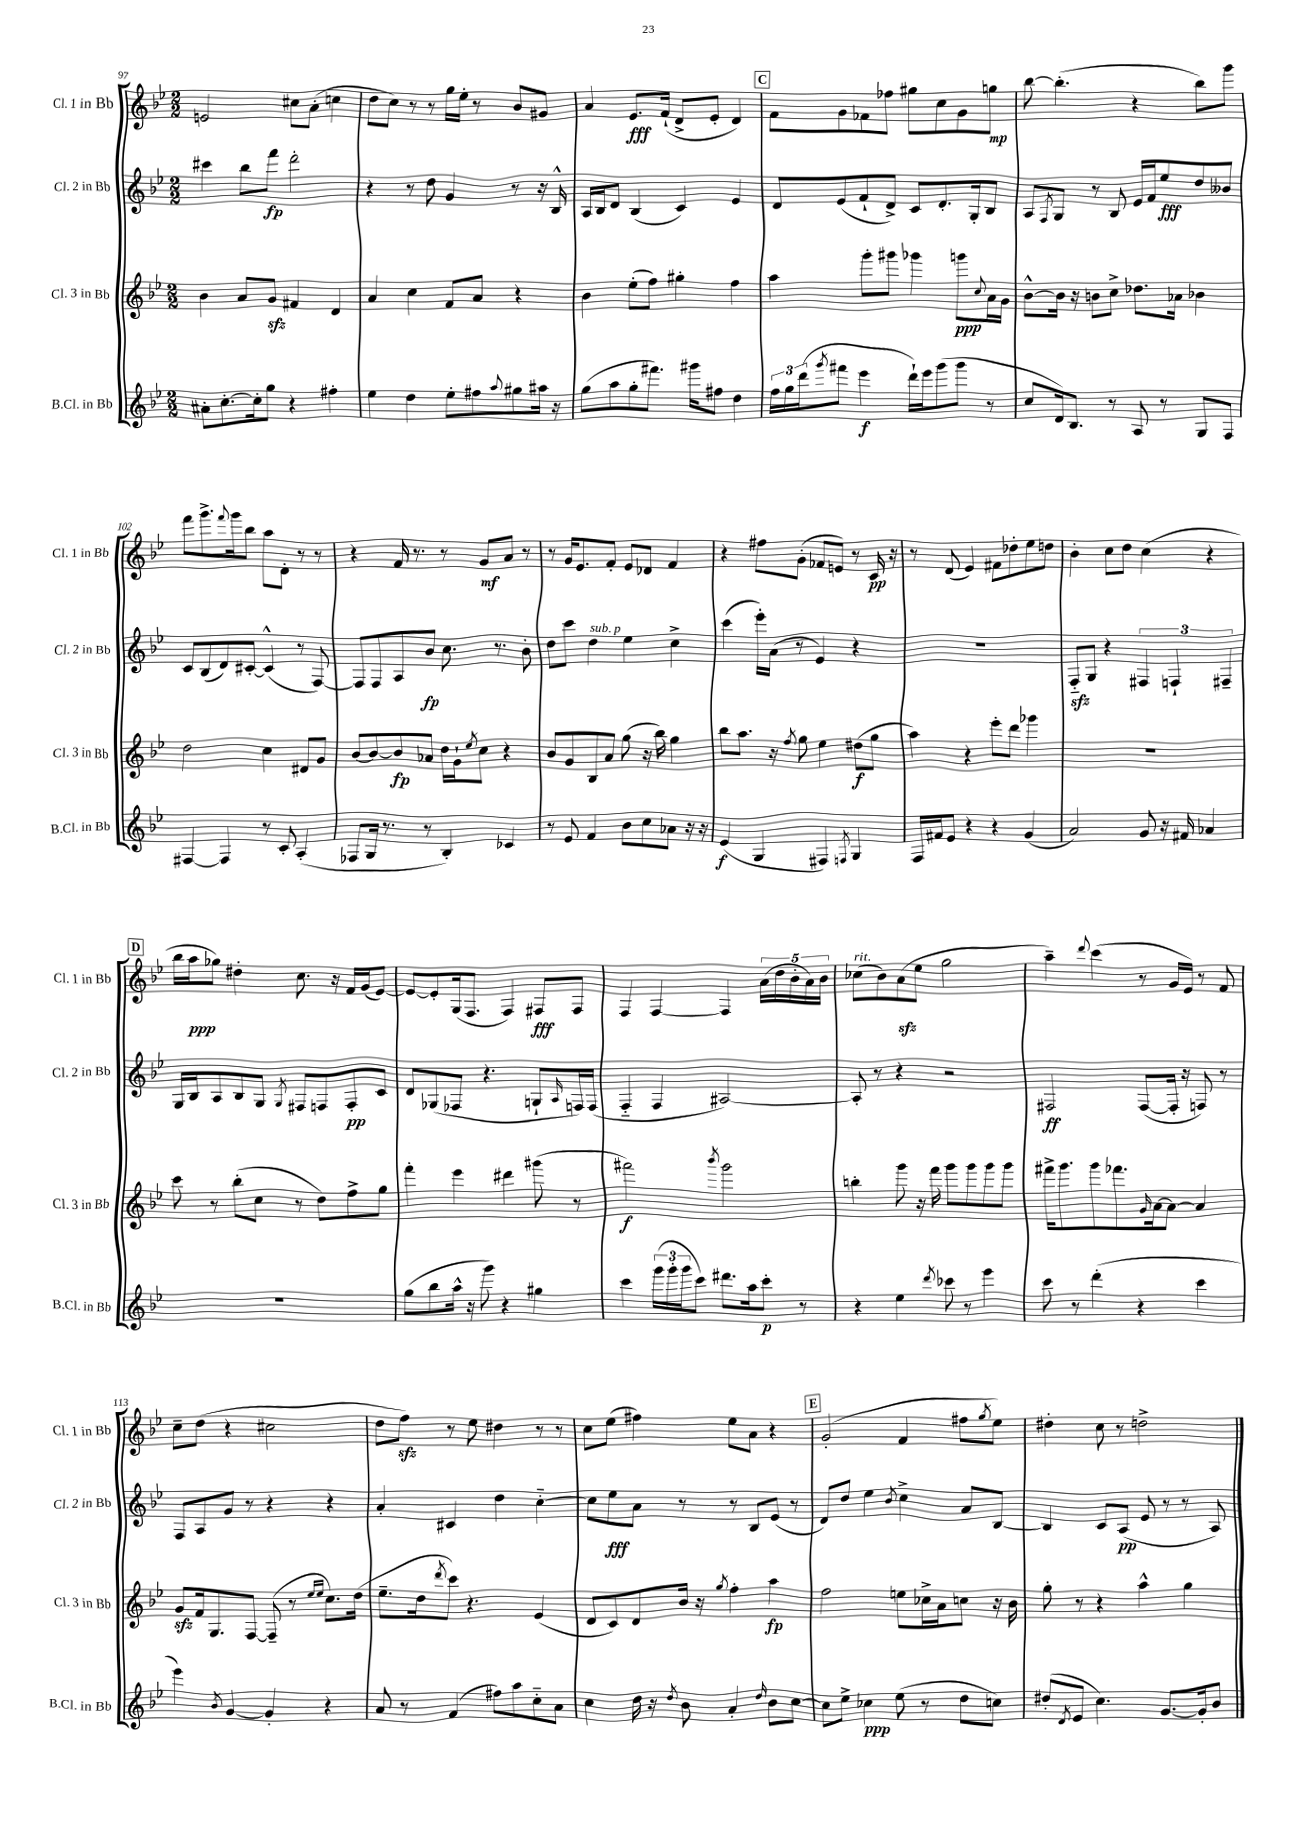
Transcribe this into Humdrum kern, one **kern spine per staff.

**kern	**dynam	**kern	**dynam	**kern	**dynam	**kern	**dynam
*part4	*part4	*part3	*part3	*part2	*part2	*part1	*part1
*staff4	*staff4	*staff3	*staff3	*staff2	*staff2	*staff1	*staff1
*I"B.Cl. in Bb	*	*I"Cl. 3 in Bb	*	*I"Cl. 2 in Bb	*	*I"Cl. 1 in Bb	*
*I'B.Cl. in Bb	*	*I'Cl. 3 in Bb	*	*I'Cl. 2 in Bb	*	*I'Cl. 1 in Bb	*
*clefG2	*	*clefG2	*	*clefG2	*	*clefG2	*
*k[b-e-]	*	*k[b-e-]	*	*k[b-e-]	*	*k[b-e-]	*
*M2/2	*	*M2/2	*	*M2/2	*	*M2/2	*
=97	=97	=97	=97	=97	=97	=97	=97
8a#X'\L	.	4b-\	.	4ccc#X\	.	2en/	.
[8.cc'\	.	.	.	.	.	.	.
.	.	8a/L	.	8bb-\L	.	.	.
16cc'\k]	.	.	.	.	.	.	.
8gg\J	.	8gzz/J	.	8fff\J	fp	.	.
4r	.	4f#X/	.	2ddd'\	.	8cc#X\L	.
.	.	.	.	.	.	(8a'\J	.
4ff#X'\	.	4d/	.	.	.	4ccn\	.
=98	=98	=98	=98	=98	=98	=98	=98
4ee-\	.	4a/	.	4r	.	8dd\L	.
.	.	.	.	.	.	8cc\J)	.
4dd\	.	4cc\	.	8r	.	8r	.
.	.	.	.	8dd\	.	8r	.
8ee-'\L	.	8f/L	.	4g/	.	16gg\LL	.
.	.	.	.	.	.	16ee-'\JJ	.
8ff#X\	.	8a/J	.	.	.	8r	.
8qqaa/	.	.	.	.	.	.	.
8gg#X\	.	4r	.	8r	.	8b-/L	.
16aa#X\Jk	.	.	.	16r	.	8g#X/J	.
16r	.	.	.	16B-^^/	.	.	.
=99	=99	=99	=99	=99	=99	=99	=99
(8gg\L	.	4b-\	.	16A/LL	.	4a/	.
.	.	.	.	16B-/J	.	.	.
8aa\	.	.	.	8d/J	.	.	.
8gg'\	.	(8ee-'\L	.	(4B-/	.	8.e-/L	fff
8.fff#X\J)	.	8ff\J)	.	.	.	.	.
.	.	.	.	.	.	(16f`/Jk	.
.	.	4gg#X'\	.	4c/)	.	8d^/L	.
16ggg#X\KL	.	.	.	.	.	.	.
8ff#X\J	.	.	.	.	.	8e-'/J	.
4dd\	.	4ff\	.	4e-/	.	4d/)	.
!!LO:REH:place=s1:t=C
=100	=100	=100	=100	=100	=100	=100	=100
24ff\LL	.	4aa\	.	8d/L	.	8f\L	.
24gg\	.	.	.	.	.	.	.
(24ddd\J	.	.	.	.	.	.	.
8qggg/	.	.	.	.	.	.	.
8fff#X\J	.	.	.	(8e-/	.	8g\	.
4eee-\	f	8ggg'\L	.	8f`/	.	8f-X\	.
.	.	8ggg#X\J	.	8d^/J)	.	8ff-X\J	.
16ddd`\LL)	.	4ggg-X\	.	8c/L	.	8gg#X\L	.
16eee-\J	.	.	.	.	.	.	.
(8ggg\	.	.	.	8.d'/	.	8cc\	.
8ggg\J	.	8gggn\L	ppp	.	.	8g\	.
.	.	.	.	16G'/k	.	.	.
.	.	8qqcc/	.	.	.	.	.
8r	.	16a\L	.	8B-/J	.	8ggn\J	mp
.	.	16g\JJ	.	.	.	.	.
=101	=101	=101	=101	=101	=101	=101	=101
8cc/L	.	[8b-^^\L	.	8A/L	.	[8bb-\	.
.	.	.	.	8qF/	.	.	.
16d/k)	.	16b-\Jk]	.	8G/J	.	(4.bb-'\]	.
8.B-/J	.	16r	.	.	.	.	.
.	.	8bn\L	.	8r	.	.	.
8r	.	8cc^\J	.	8B-/	.	.	.
8A/	.	8.dd-X\L	.	16e-/LL	.	4r	.
.	.	.	.	16f/J	.	.	.
8r	.	.	.	8ee-/	fff	.	.
.	.	16a-X\Jk	.	.	.	.	.
8G/L	.	4b-X\	.	8dd/	.	8bb-\L)	.
8F/J	.	.	.	8b--X/J	.	8ggg\J	.
!!LO:LB:g=z
=102	=102	=102	=102	=102	=102	=102	=102
[4F#X/	.	2dd\	.	8c/L	.	8fff\L	.
.	.	.	.	(8B-/	.	8.ggg^\	.
4F#/]	.	.	.	8d/)	.	.	.
.	.	.	.	.	.	8qqfff/	.
.	.	.	.	.	.	16ggg\k	.
.	.	.	.	[8c#X'/J	.	8bb-\J	.
8r	.	4cc\	.	(4c#^^/]	.	8aa\L	.
8c'/	.	.	.	.	.	8d'\J	.
(4A'/	.	8d#X/L	.	8r	.	8r	.
.	.	8g/J	.	[8F/)	.	8r	.
=103	=103	=103	=103	=103	=103	=103	=103
8F-X/L	.	[8b-/L	.	8F/L]	.	4r	.
16G/Jk	.	8b-/_	.	8F/	.	.	.
8.r	.	.	.	.	.	.	.
.	.	8b-/]	fp	8A/	.	16f/	.
.	.	.	.	.	.	8.r	.
8r	.	8a-X/J	.	8b-/J	fp	.	.
4B-'/)	.	16dd\LL	.	8.cc\	.	8r	.
.	.	16g`\J	.	.	.	.	.
.	.	8qee-/	.	.	.	.	.
.	.	8cc\J	.	.	.	8g/L	mf
.	.	.	.	8.r	.	.	.
4c-X/	.	4r	.	.	.	8a/J	.
.	.	.	.	8b-'\	.	8r	.
=104	=104	=104	=104	=104	=104	=104	=104
8r	.	8b-/L	.	8dd\L	.	8r	.
8e-/	.	8g/	.	8ccc\J	.	16g/KL	.
.	.	.	.	.	.	8.e-/	.
!	!	!	!	!LO:TX:a:i:t=sub. p	!	!	!
4f/	.	8B-/	.	4dd\	.	.	.
.	.	8a/J	.	.	.	8f'/J	.
8b-\L	.	(8gg\	.	4ee-\	.	8e-/L	.
8cc\	.	16r	.	.	.	8d-X/J	.
.	.	16bb-\)	.	.	.	.	.
8a-X\J	.	4gg\	.	4cc^\	.	4f/	.
16r	.	.	.	.	.	.	.
16r	.	.	.	.	.	.	.
=105	=105	=105	=105	=105	=105	=105	=105
(4e-/	f	8bb-\L	.	(4ccc\	.	4r	.
.	.	8.aa\J	.	.	.	.	.
4G/	.	.	.	16eee-'\LL)	.	8ff#X\L	.
.	.	16r	.	(16a\JJ	.	.	.
.	.	8qff/	.	.	.	.	.
.	.	8gg\	.	8r	.	(8g'\J	.
4F#X/)	.	4ee-\	.	4e-/)	.	8f-X/L	.
.	.	.	.	.	.	8en/J)	.
8qFn/	.	.	.	.	.	.	.
4G/	.	(8dd#X\L	f	4r	.	8r	.
.	.	8gg\J	.	.	.	16c/	pp
.	.	.	.	.	.	16r	.
=106	=106	=106	=106	=106	=106	=106	=106
16F/LL	.	4aa\)	.	1r	.	8r	.
16f#X/J	.	.	.	.	.	.	.
8e-/J	.	.	.	.	.	(8d/	.
4r	.	4r	.	.	.	4e-/)	.
4r	.	8eee-'\L	.	.	.	8f#X\L	.
.	.	8ddd\J	.	.	.	8dd-X'\	.
(4g/	.	4ggg-X\	.	.	.	8ee-\	.
.	.	.	.	.	.	8ddn\J	.
=107	=107	=107	=107	=107	=107	=107	=107
2a/)	.	1r	.	8Fzz/L	.	4b-'\	.
.	.	.	.	8G/J	.	.	.
.	.	.	.	4r	.	8cc\L	.
.	.	.	.	.	.	8dd\J	.
8g/	.	.	.	6F#X/	.	(4cc\	.
16r	.	.	.	.	.	.	.
.	.	.	.	6Fn`/	.	.	.
16f#X/	.	.	.	.	.	.	.
4a-X/	.	.	.	.	.	4r	.
.	.	.	.	6F#X~/	.	.	.
!!LO:LB:g=z
!!LO:REH:place=s1:t=D
=108	=108	=108	=108	=108	=108	=108	=108
1r	.	8ccc\	.	16G/LL	.	16bb-\LL	.
.	.	.	.	16B-/J	.	16aa\J	ppp
.	.	8r	.	8A/	.	8gg-X\J)	.
.	.	(8bb-'\L	.	8B-/	.	4dd#X'\	.
.	.	8cc\J	.	8G/J	.	.	.
.	.	.	.	8qG/	.	.	.
.	.	8r	.	8F#X/L	.	8.cc\	.
.	.	8dd\L)	.	8Fn/	.	.	.
.	.	.	.	.	.	16r	.
.	.	8ff^\	.	8F'/	pp	16f/LL	.
.	.	.	.	.	.	(16g/J	.
.	.	8gg\J	.	8c/J	.	[8e-/J)	.
=109	=109	=109	=109	=109	=109	=109	=109
(8gg\L	.	4fff'\	.	8d/L	.	8e-/L_	.
8bb-\	.	.	.	(8G-X/	.	8e-'/]	.
16aa^^\Jk	.	4eee-\	.	8F-X/J	.	(16G/k	.
16r	.	.	.	.	.	8.F/J	.
8ggg\)	.	.	.	4.r	.	.	.
4r	.	4ddd#X\	.	.	.	4F/)	.
4gg#X\	.	(8ggg#X\	.	8Gn`/L	.	8F#X/L	fff
.	.	.	.	16qqA/	.	.	.
.	.	8r	.	16Fn/L)	.	8F#/J	.
.	.	.	.	(16F/JJ	.	.	.
=110	=110	=110	=110	=110	=110	=110	=110
4ccc\	.	2fff#X\)	f	4F/	.	4F/	.
(24ggg\LL	.	.	.	4F/	.	[4F/	.
24ggg'\	.	.	.	.	.	.	.
24ggg\J	.	.	.	.	.	.	.
8ccc\J)	.	.	.	.	.	.	.
.	.	8qbbb-/	.	.	.	.	.
8.ddd#X\L	.	2ggg\	.	[2A#X/)	.	4F/]	.
16aa\k	.	.	.	.	.	.	.
8ccc'\J	p	.	.	.	.	(20a\LL	.
.	.	.	.	.	.	20dd\	.
.	.	.	.	.	.	20b-'\	.
8r	.	.	.	.	.	.	.
.	.	.	.	.	.	20a\)	.
.	.	.	.	.	.	20b-\JJ	.
=111	=111	=111	=111	=111	=111	=111	=111
!	!	!	!	!	!	!LO:TX:a:i:t=rit.	!
4r	.	4bbn'\	.	8A#'/]	.	(8cc-X\L	.
.	.	.	.	8r	.	8b-\)	.
4ee-\	.	8ggg\	.	4r	.	(8azz\	.
.	.	16r	.	.	.	8ee-\J	.
.	.	16fff\	.	.	.	.	.
8qddd/	.	.	.	.	.	.	.
8ccc-X\	.	8ggg\L	.	2r	.	2gg\	.
8r	.	8ggg\	.	.	.	.	.
4eee-\	.	8ggg\	.	.	.	.	.
.	.	8ggg\J	.	.	.	.	.
=112	=112	=112	=112	=112	=112	=112	=112
8ccc\	.	16fff#X^\KL	.	2F#X/	ff	4aa~\)	.
.	.	8.ggg\	.	.	.	.	.
8r	.	.	.	.	.	.	.
.	.	.	.	.	.	8qqddd/	.
(4ddd'\	.	8ggg\	.	.	.	(4ccc\	.
.	.	8.fff-X\	.	.	.	.	.
4r	.	.	.	([8F#/L	.	8r	.
.	.	16qqg/	.	.	.	.	.
.	.	[16a\k	.	.	.	.	.
.	.	8a\J_	.	16F#'/Jk]	.	16g/LL	.
.	.	.	.	16r	.	16e-/JJ)	.
4ccc\	.	4a/]	.	8Fn/)	.	8r	.
.	.	.	.	8r	.	8f/	.
!!LO:LB:g=z
=113	=113	=113	=113	=113	=113	=113	=113
4eee-\)	.	8gzz/L	.	8F/L	.	8cc~\L	.
.	.	16f/k	.	8A/	.	(8dd\J	.
.	.	8.G/	.	.	.	.	.
8qb-/	.	.	.	.	.	.	.
[4g/	.	.	.	8g/J	.	4r	.
.	.	[8F/J	.	8r	.	.	.
4g'/]	.	(8F~/]	.	4r	.	2cc#X\	.
.	.	8r	.	.	.	.	.
.	.	16qqee-/LL	.	.	.	.	.
.	.	16qqee-/JJ	.	.	.	.	.
4r	.	8.cc\L)	.	4r	.	.	.
.	.	(16dd\Jk	.	.	.	.	.
=114	=114	=114	=114	=114	=114	=114	=114
8a/	.	8.ee-~\L	.	4a'/	.	8dd\L	.
8r	.	.	.	.	.	8ffzz\J)	.
.	.	16dd\k	.	.	.	.	.
.	.	8qddd/	.	.	.	.	.
(4f/	.	8ccc\J)	.	4c#X/	.	8r	.
.	.	4.r	.	.	.	8ee-\	.
8ff#X\L)	.	.	.	4dd\	.	4dd#X\	.
8aa\	.	.	.	.	.	.	.
8cc\	.	(4e-/	.	[4cc\	.	8r	.
8a\J	.	.	.	.	.	8r	.
=115	=115	=115	=115	=115	=115	=115	=115
4cc\	.	8d/L	.	8cc\L]	.	8cc\L	.
.	.	8c/)	.	8ee-\	fff	(8ee-\J	.
16dd\	.	8d/	.	8a\J	.	4ff#X\)	.
16r	.	.	.	.	.	.	.
8qdd/	.	.	.	.	.	.	.
8b-\	.	16b-/Jk	.	8r	.	.	.
.	.	16r	.	.	.	.	.
.	.	8qgg/	.	.	.	.	.
4a'/	.	4ff'\	.	8r	.	8ee-\L	.
.	.	.	.	8B-/L	.	8a\J	.
16qqdd/	.	.	.	.	.	.	.
8b-\L	.	4aa\	fp	(8e-/J	.	4r	.
[8cc\J	.	.	.	8r	.	.	.
!!LO:REH:place=s1:t=E
=116	=116	=116	=116	=116	=116	=116	=116
8cc\L]	.	2ff\	.	8d/L)	.	(2g'/	.
8ee-^\J	.	.	.	8dd/J	.	.	.
4cc-X\	ppp	.	.	4ee-\	.	.	.
.	.	.	.	8qb-/	.	.	.
(8ee-\	.	8een\L	.	4cc^\	.	4f/	.
8r	.	16cc-X^\L	.	.	.	.	.
.	.	16a\J	.	.	.	.	.
8dd\L	.	8ccn\J	.	8a/L	.	8ff#X\L	.
.	.	.	.	.	.	8qgg/	.
8ccn\J)	.	16r	.	[8B-/J	.	8ee-\J)	.
.	.	16b-\	.	.	.	.	.
=117	=117	=117	=117	=117	=117	=117	=117
(8dd#X'/L	.	8gg'\	.	4B-/]	.	4dd#X'\	.
8qd/	.	.	.	.	.	.	.
8e-/J	.	8r	.	.	.	.	.
4.cc\)	.	4r	.	8c/L	.	8cc\	.
.	.	.	.	(8A/J	pp	8r	.
.	.	4aa^^\	.	8e-/	.	2ddn^\	.
[8.g/L	.	.	.	8r	.	.	.
.	.	4gg\	.	8r	.	.	.
16g'/k]	.	.	.	.	.	.	.
8b-/J	.	.	.	8A/)	.	.	.
==	==	==	==	==	==	==	==
*-	*-	*-	*-	*-	*-	*-	*-
